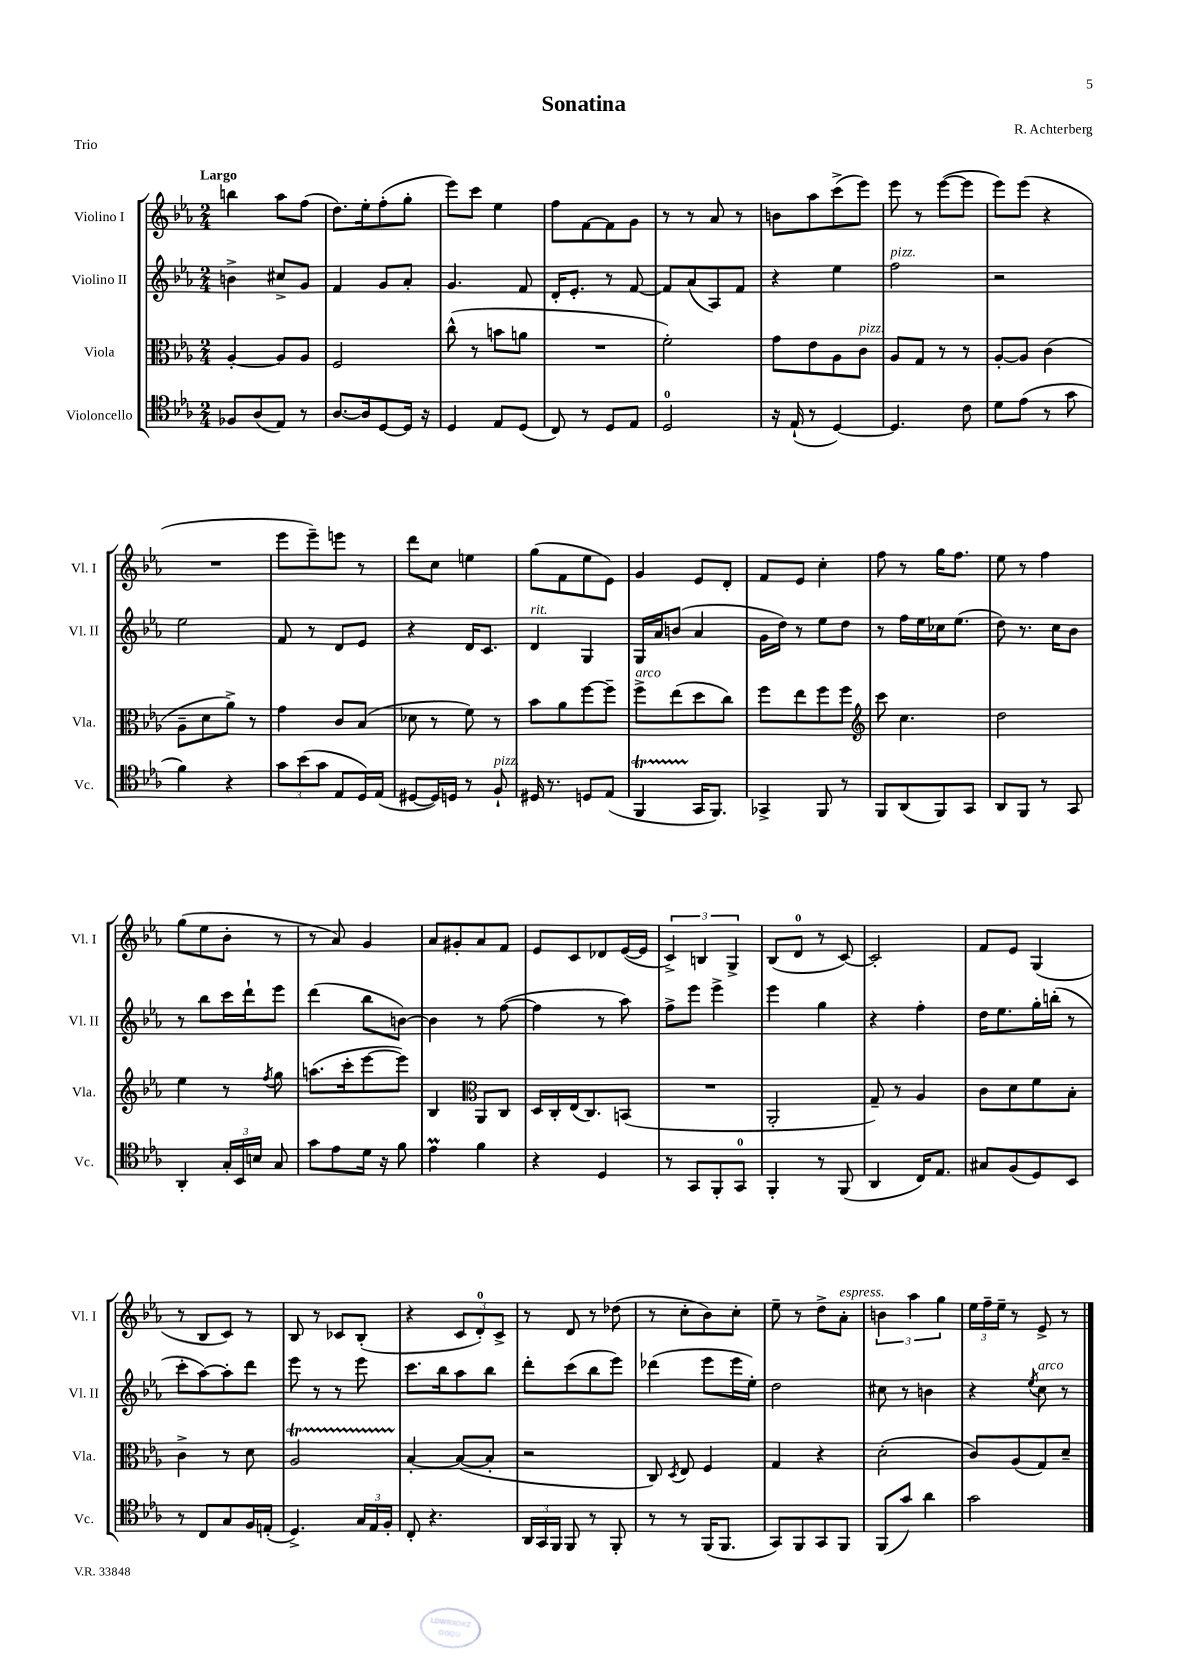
\header { title = "Sonatina" composer = "R. Achterberg" piece = "Trio" }
<<
\new StaffGroup <<
\new Staff = "s0" \with { instrumentName = "Violino I" shortInstrumentName = "Vl. I" } {
    \clef treble \key ees \major \numericTimeSignature \time 2/4 \tempo "Largo"
    \autoBeamOff b''4 aes''8[ f''8]( |
    d''8.[) ees''16-. f''8-.( g''8]-. |
    ees'''8[) c'''8] ees''4 |
    f''8[ f'8~ f'8 g'8] |
    r8 r8 aes'8 r8 |
    b'8[ aes''8 c'''8->( ees'''8]) |
    ees'''8 r8 ees'''8[~( ees'''8] |
    ees'''8[) ees'''8]( r4 |
    R2 |
    ees'''8[ ees'''8--) e'''8] r8 |
    d'''8[ c''8] e''4 |
    g''8[( f'8 ees''8 ees'8]) |
    g'4 ees'8[ d'8]-. |
    f'8[ ees'8] c''4-. |
    f''8 r8 g''16[ f''8.] |
    ees''8 r8 f''4 |
    g''8[( ees''8 bes'8]-. r8 |
    r8 aes'8) g'4 |
    aes'8[ gis'8-. aes'8 f'8] |
    ees'8[ c'8 des'8 ees'16~( ees'16] |
    \tuplet 3/2 { c'4->) b4 g4-> } |
    bes8[( d'8]-0 r8 c'8~) |
    c'2-. |
    f'8[ ees'8] g4( |
    r8 bes8[ c'8]) r8 |
    bes8 r8 ces'8[ bes8]-.( |
    r4 \tuplet 3/2 { c'8[ d'8-0-.) c'8]-> } |
    r8 d'8 r8 des''8( |
    r8 c''8[-. bes'8) c''8]-. |
    ees''8-- r8 d''8[-> aes'8]-.^\markup { \italic "espress." } |
    \tuplet 3/2 { b'4 aes''4 g''4 } |
    \tuplet 3/2 { ees''16[ f''16-- ees''16]-- } r8 ees'8-> r8 \bar "|." |
}
\new Staff = "s1" \with { instrumentName = "Violino II" shortInstrumentName = "Vl. II" } {
    \clef treble \key ees \major \numericTimeSignature \time 2/4
    \autoBeamOff b'4-> cis''8[-> g'8] |
    f'4 g'8[ aes'8]-. |
    g'4. f'8 |
    d'16[-. ees'8.]-. r8 f'8~ |
    f'8[ aes'8( aes8) f'8] |
    r4 ees''4 |
    f''2^\markup { \italic "pizz." } |
    r2 |
    ees''2 |
    f'8 r8 d'8[ ees'8] |
    r4 d'16[ c'8.] |
    d'4^\markup { \italic "rit." } g4 |
    g16[ aes'16 b'8]( aes'4 |
    g'16[ d''16]) r8 ees''8[ d''8] |
    r8 f''16[ ees''16 ces''16 ees''8.]( |
    d''8) r8. c''16[ bes'8] |
    r8 bes''8[ c'''16 d'''16-! ees'''8] |
    d'''4( bes''8[ b'8]~) |
    b'4 r8 f''8~( |
    f''4 r8 aes''8) |
    f''8[-> ees'''8] ees'''4-> |
    ees'''4 g''4 |
    r4 f''4-. |
    d''16[ ees''8. g''16-. b''16]-.( r8 |
    c'''8[-. aes''8~) aes''8-. d'''8] |
    ees'''8 r8 r8 ees'''8 |
    c'''8.[ bes''16 aes''8 bes''8] |
    d'''8[-. c'''8( bes''8 ees'''8]) |
    des'''4( ees'''8[ ees'''16 ees''16]-.) |
    d''2 |
    cis''8 r8 b'4 |
    r4 \acciaccatura { ees''8 } c''8^\markup { \italic "arco" } r8 \bar "|." |
}
\new Staff = "s2" \with { instrumentName = "Viola" shortInstrumentName = "Vla." } {
    \clef alto \key ees \major \numericTimeSignature \time 2/4
    \autoBeamOff aes4~-. aes8[ aes8] |
    f2 |
    c''8-^( r8 b'8[ a'8] |
    R2 |
    f'2-.) |
    g'8[ ees'8 aes8 c'8]^\markup { \italic "pizz." } |
    aes8[ g8] r8 r8 |
    aes8[~-. aes8] c'4( |
    aes8[-- d'8 aes'8]->) r8 |
    g'4 c'8[ bes8]( |
    des'8 r8 f'8) r8 |
    bes'8[ aes'8 f''8~ f''8]-- |
    f''8[->^\markup { \italic "arco" } ees''8( d''8 c''8]) |
    f''8[ ees''8 f''8 f''8] |
    \clef treble c'''8 c''4. |
    d''2 |
    ees''4 r8 \acciaccatura { f''8 } g''8 |
    a''8.[( c'''16-. ees'''8~ ees'''8]) |
    bes4 \clef alto aes,8[ c8] |
    d16[ c16-. ees16( c8.) b,8]( |
    R2 |
    aes,2-. |
    g8--) r8 aes4 |
    c'8[ d'8 f'8 bes8]-. |
    c'4-> r8 d'8 |
    aes2\startTrillSpan |
    bes4~-.\stopTrillSpan bes8[~( bes8]-. |
    r2 |
    c8) \acciaccatura { d8 } ees8 f4 |
    g4 r4 |
    d'2-.( |
    c'8[) aes8( g8) d'8]-- \bar "|." |
}
\new Staff = "s3" \with { instrumentName = "Violoncello" shortInstrumentName = "Vc." } {
    \clef tenor \key ees \major \numericTimeSignature \time 2/4
    \autoBeamOff fes8[ aes8( ees8]) r8 |
    aes8.[~ aes16 d8~ d16] r16 |
    d4 ees8[ d8]( |
    c8) r8 d8[ ees8] |
    d2-0 |
    r16 ees16-!( r8 d4~) |
    d4. c'8 |
    d'8[ ees'8]( r8 g'8 |
    f'4) r4 |
    \tuplet 3/2 { g'8[ bes'8( g'8] } ees8[ d16) ees16]( |
    dis8[~ dis16) d16] r8 f8-!^\markup { \italic "pizz." } |
    dis16 r8. d8[ ees8]( |
    f,4\startTrillSpan g,16[\stopTrillSpan f,8.]) |
    ges,4-> f,8 r8 |
    f,8[ aes,8( f,8) g,8] |
    aes,8[ f,8] r8 g,8 |
    aes,4-. \tuplet 3/2 { g16[-. bes,16 b16] } g8 |
    g'8[ ees'8 d'16] r16 f'8 |
    ees'4\prall f'4 |
    r4 d4 |
    r8 g,8[ f,8-. g,8]-0 |
    f,4-. r8 f,8( |
    aes,4 c16[) ees8.] |
    gis8[ f8( d8) bes,8] |
    r8 c8[ g8 f16 e16]-.( |
    d4.->) \tuplet 3/2 { g16[ ees16 f16]-. } |
    c8-. r4. |
    \tuplet 3/2 { aes,16[ g,16 f,16] } f,8 r8 f,8-. |
    r8 r8 f,16[( f,8.] |
    g,8[) f,8 g,8 f,8] |
    f,8[( g'8]) aes'4 |
    g'2 \bar "|." |
}
>>
>>
\layout { \context { \Score \remove "Bar_number_engraver" } }
